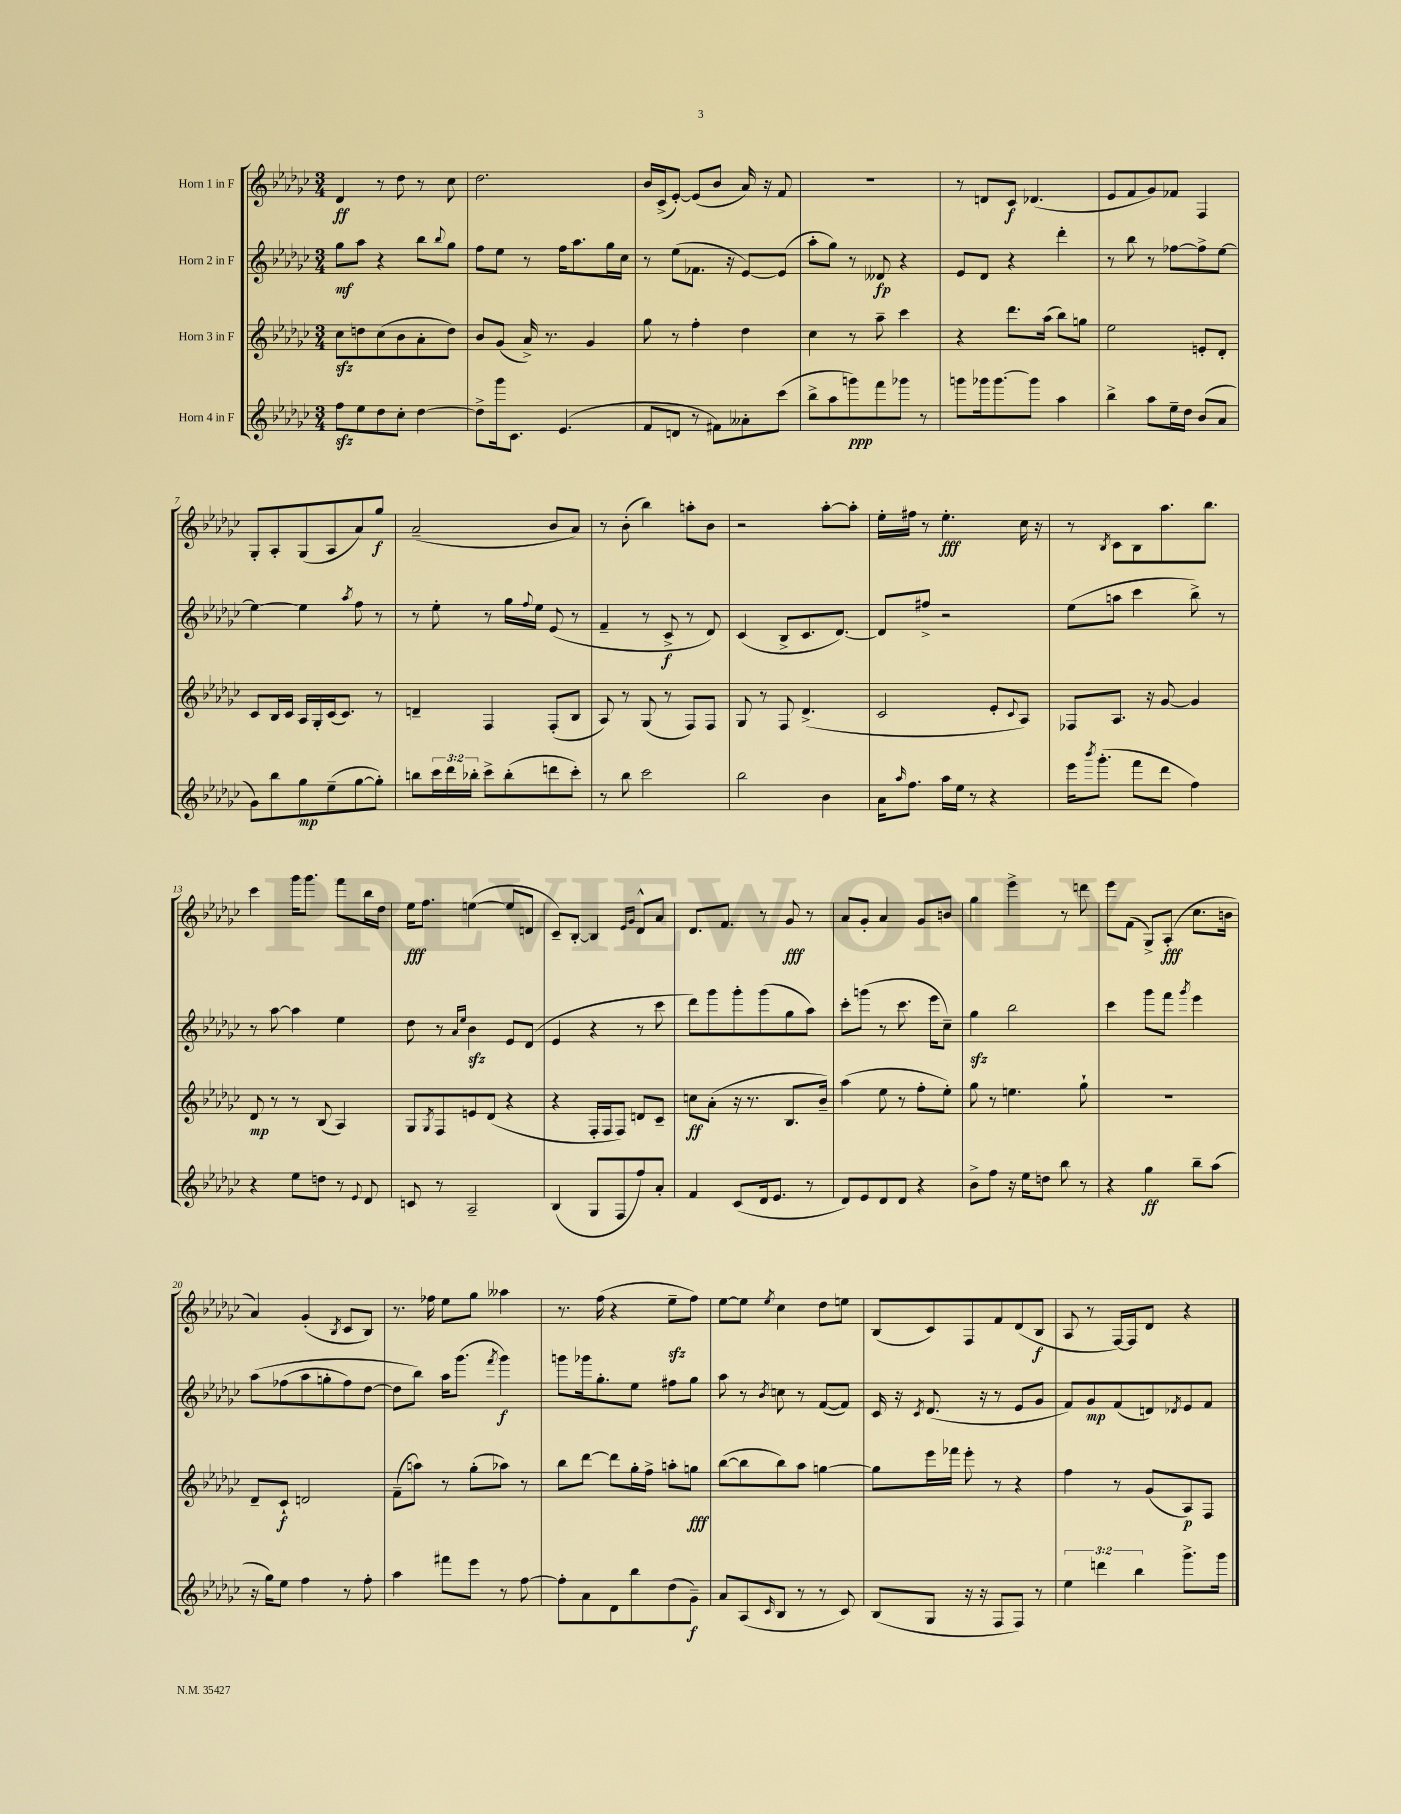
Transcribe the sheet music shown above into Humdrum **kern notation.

**kern	**kern	**kern	**kern
*staff4	*staff3	*staff2	*staff1
*clefG2	*clefG2	*clefG2	*clefG2
*k[b-e-a-d-g-c-]	*k[b-e-a-d-g-c-]	*k[b-e-a-d-g-c-]	*k[b-e-a-d-g-c-]
*M3/4	*M3/4	*M3/4	*M3/4
8ff	8cc-	8gg-	4d-
8ee-	8dd	8aa-	.
8dd-	(8cc-	4r	8r
8cc-'	8b-	.	8dd-
[4dd-	8a-'	8bb-	8r
.	.	8qqbb-	.
.	8dd)	8gg-	8cc-
=	=	=	=
8dd-^]	8b-	8ff	2.dd-
16ggg-	(8g-	8ee-	.
8.c-	.	.	.
.	16a-^)	8r	.
.	8.r	.	.
(4.e-	.	16ff	.
.	.	8.aa-	.
.	4g-	.	.
.	.	16gg-	.
.	.	16cc-	.
=	=	=	=
8f	8gg-	8r	16b-
.	.	.	(16c-^
8d	8r	(8ee-	[8e-')
8r	4ff'	8.f-	(8e-]
8f#)	.	.	8b-
.	.	16r	.
8a--'	4dd-	[8e-)	16a-)
.	.	.	16r
(8ccc-	.	(8e-]	8f
=	=	=	=
8bb-^	4cc-	8aa-'	2.r
8aa-	.	8gg-)	.
8ggg)	8r	8r	.
8fff	8aa-~	8d--	.
8ggg-	4ccc-	4r	.
8r	.	.	.
=	=	=	=
8ggg	4r	8e-	8r
16ggg-	.	8d-	8d
[8.ggg-	.	.	.
.	8.ddd-	4r	8c-
8ggg-]	.	.	(4.d-
.	(16aa-	.	.
4aa-	8bb-)	4ddd-'	.
.	8gg	.	.
=	=	=	=
4bb-^	2ee-	8r	8e-
.	.	8bb-	8f
8aa-	.	8r	8g-)
16ee-~	.	[8ff-	8f-
16dd-	.	.	.
(8b-	8e'	8ff-^]	4F
8a-	8d-'	[8ee-	.
=	=	=	=
8g-)	8c-	4ee-_	8G-'
8bb-	16B-	.	8A-'
.	16c-	.	.
8gg-	16A-	4ee-]	(8G-
.	16G-'	.	.
(8ee-~	(16c-	.	8A-
.	8.c-)	.	.
.	.	8qaa-	.
[8gg-	.	8ff	8a-)
8gg-'])	8r	8r	8gg-
=	=	=	=
8bb	4d~	8r	(2a-~
24ccc-	.	8ee-'	.
24ddd-	.	.	.
24bb-'	.	.	.
8ccc-^	4F	8r	.
(8bb-'	.	16gg-	.
.	.	8qqff	.
.	.	16ee-	.
8ddd	(8F'	(8e-	8b-
8ccc-')	8B-	8r	8a-)
=	=	=	=
8r	8A-)	4f~	8r
8bb-	8r	.	(8b-'
2ccc-	(8G-	8r	4bb-)
.	8r	8c-^	.
.	8F)	8r	8aa'
.	8F	8d-)	8b-
=	=	=	=
2bb-	8G-	(4c-	2r
.	8r	.	.
.	8F	8B-^	.
.	(4.d-^	8.c-	.
4b-	.	.	[8aa-'
.	.	[8.d-)	.
.	.	.	8aa-']
=	=	=	=
16a-	2c-	8d-]	16ee-'
16qqaa-	.	.	.
8.ff	.	.	16ff#
.	.	8ff#^	8r
16aa-	.	2r	4.ee-'
16ee-	.	.	.
8r	.	.	.
4r	8e-'	.	.
.	8qqc-	.	.
.	8A-)	.	16cc-
.	.	.	16r
=	=	=	=
16eee-	8F-	(8ee-	8r
8qbbb-	.	.	.
(8.ggg-'	.	.	.
.	.	.	8qB-
.	8.A-	8aa	8c-
8fff	.	4ccc-	8B-
.	16r	.	.
8ddd-	[8g-	.	8.aa-
4ff)	4g-]	8bb-^)	.
.	.	.	8.bb-
.	.	8r	.
=	=	=	=
4r	8d-	8r	4ccc-
.	8r	[8aa-	.
8ee-	8r	4aa-]	16ggg-
.	.	.	8.ggg-
8dd	(8B-	.	.
8r	4A-)	4ee-	8fff
8qqe-	.	.	.
8d-	.	.	16bb-
.	.	.	16dd-
=	=	=	=
8c	8G-	8dd-	16ee-
.	.	.	8.ff
.	8qG-	.	.
8r	8F	8r	.
.	.	16qqa-	.
.	.	16qqee-	.
2A-~	8e	4b-	([4ee
.	(8d-	.	.
.	4r	8e-	8ee]
.	.	(8d-	8d
=	=	=	=
(4B-	4r	4e-	8c-~)
.	.	.	[8B-'
8G-	16F'	4r	4B-]
.	16F	.	.
8F	8F)	.	.
.	.	.	16qqe-
.	.	.	16qqg-
8ff)	8d	8r	8d-^^
8a-'	8c-~	8ccc-	8a-
=	=	=	=
4f	8cc	8ddd-)	8.d-
.	(8a-'	8ggg-	.
.	.	.	8.f
(8c-	16r	8ggg-'	.
.	8.r	.	.
16d-	.	(8ggg-	8r
8.e-	.	.	.
.	8.B-	8gg-	8g-
8r	.	8aa-)	8r
.	16b-~)	.	.
=	=	=	=
8d-)	(4aa-	8ccc-'	8a-
8e-	.	(8ggg	8g-'
8d-	8ee-	8r	4a-
8d-	8r	8.ccc-	.
4r	8ff'	.	8g-
.	.	16eee-	.
.	8ee-')	8cc-~)	8b
=	=	=	=
8b-^	8gg-	4gg-	4gg-
8ff	8r	.	.
16r	4.ee	2bb-	4eee-^
16ee-	.	.	.
8dd	.	.	.
8bb-	.	.	8r
8r	8gg-`	.	8ddd
=	=	=	=
4r	2.r	4ccc-	8eee-
.	.	.	(8f
4gg-	.	8ggg-	8G-^)
.	.	8fff	(8A-'
.	.	8qggg-	.
8bb-~	.	4eee-	8.cc-
(8aa-	.	.	.
.	.	.	16b
=	=	=	=
16r	8d-~	&(8aa-	4a-)
16gg-)	.	.	.
8ee-	8c-`	(8ff-	.
4ff	2d	8aa-	(4g-'
.	.	8gg'	.
.	.	.	8qB-
8r	.	8ff-)	8c-
8ff'	.	[8dd-	8B-)
=	=	=	=
4aa-	(8f~	8dd-]	8.r
.	8aa)	8bb-&)	.
.	.	.	16ff-
8fff#	8r	16aa-	8ee-
.	.	(8.ggg-	.
8eee-	(8gg-'	.	8gg-
.	.	8qfff	.
8r	8aa-)	4ggg-)	4aa--
[8ff	8r	.	.
=	=	=	=
8ff']	8bb-	8ggg	8.r
8a-	[8ddd-	16ggg-	.
.	.	8.gg-'	(16ff
8d-	8ddd-]	.	4r
8bb-	16gg-'	8ee-	.
.	16ff^	.	.
(8dd-	8aa'	8ff#	8ee-~
8g-~)	8gg	8gg-	8ff)
=	=	=	=
8a-	([8bb-	8aa-	[8ee-
(8A-	8bb-]	8r	8ee-]
16qqc-	.	8qb-	8qee-
8B-	8bb-)	8cc	4cc-
8r	8aa-	8r	.
8r	[4gg	([8f	8dd-
8c-)	.	8f])	8ee
=	=	=	=
(8B-	8gg]	16c-	(8B-
.	.	16r	.
.	.	8qc-	.
8G-	16eee-	(8.d-	8c-)
.	16fff-	.	.
16r	8eee-'	.	8F
16r	.	16r	.
8F	8r	8r	8f
8F)	4r	8e-	(8d-
8r	.	8g-	8B-
=	=	=	=
6ee-	4ff	8f)	8A-
.	.	8g-	8r
6ddd	.	.	.
.	8r	(8f	[16F)
.	.	.	16F]
6bb-	.	.	.
.	(8g-	8d)	8d-
.	.	8qd-	.
8.ggg-^	8A-)	8e-	4r
.	8F	8f	.
16ggg-	.	.	.
==	==	==	==
*-	*-	*-	*-
